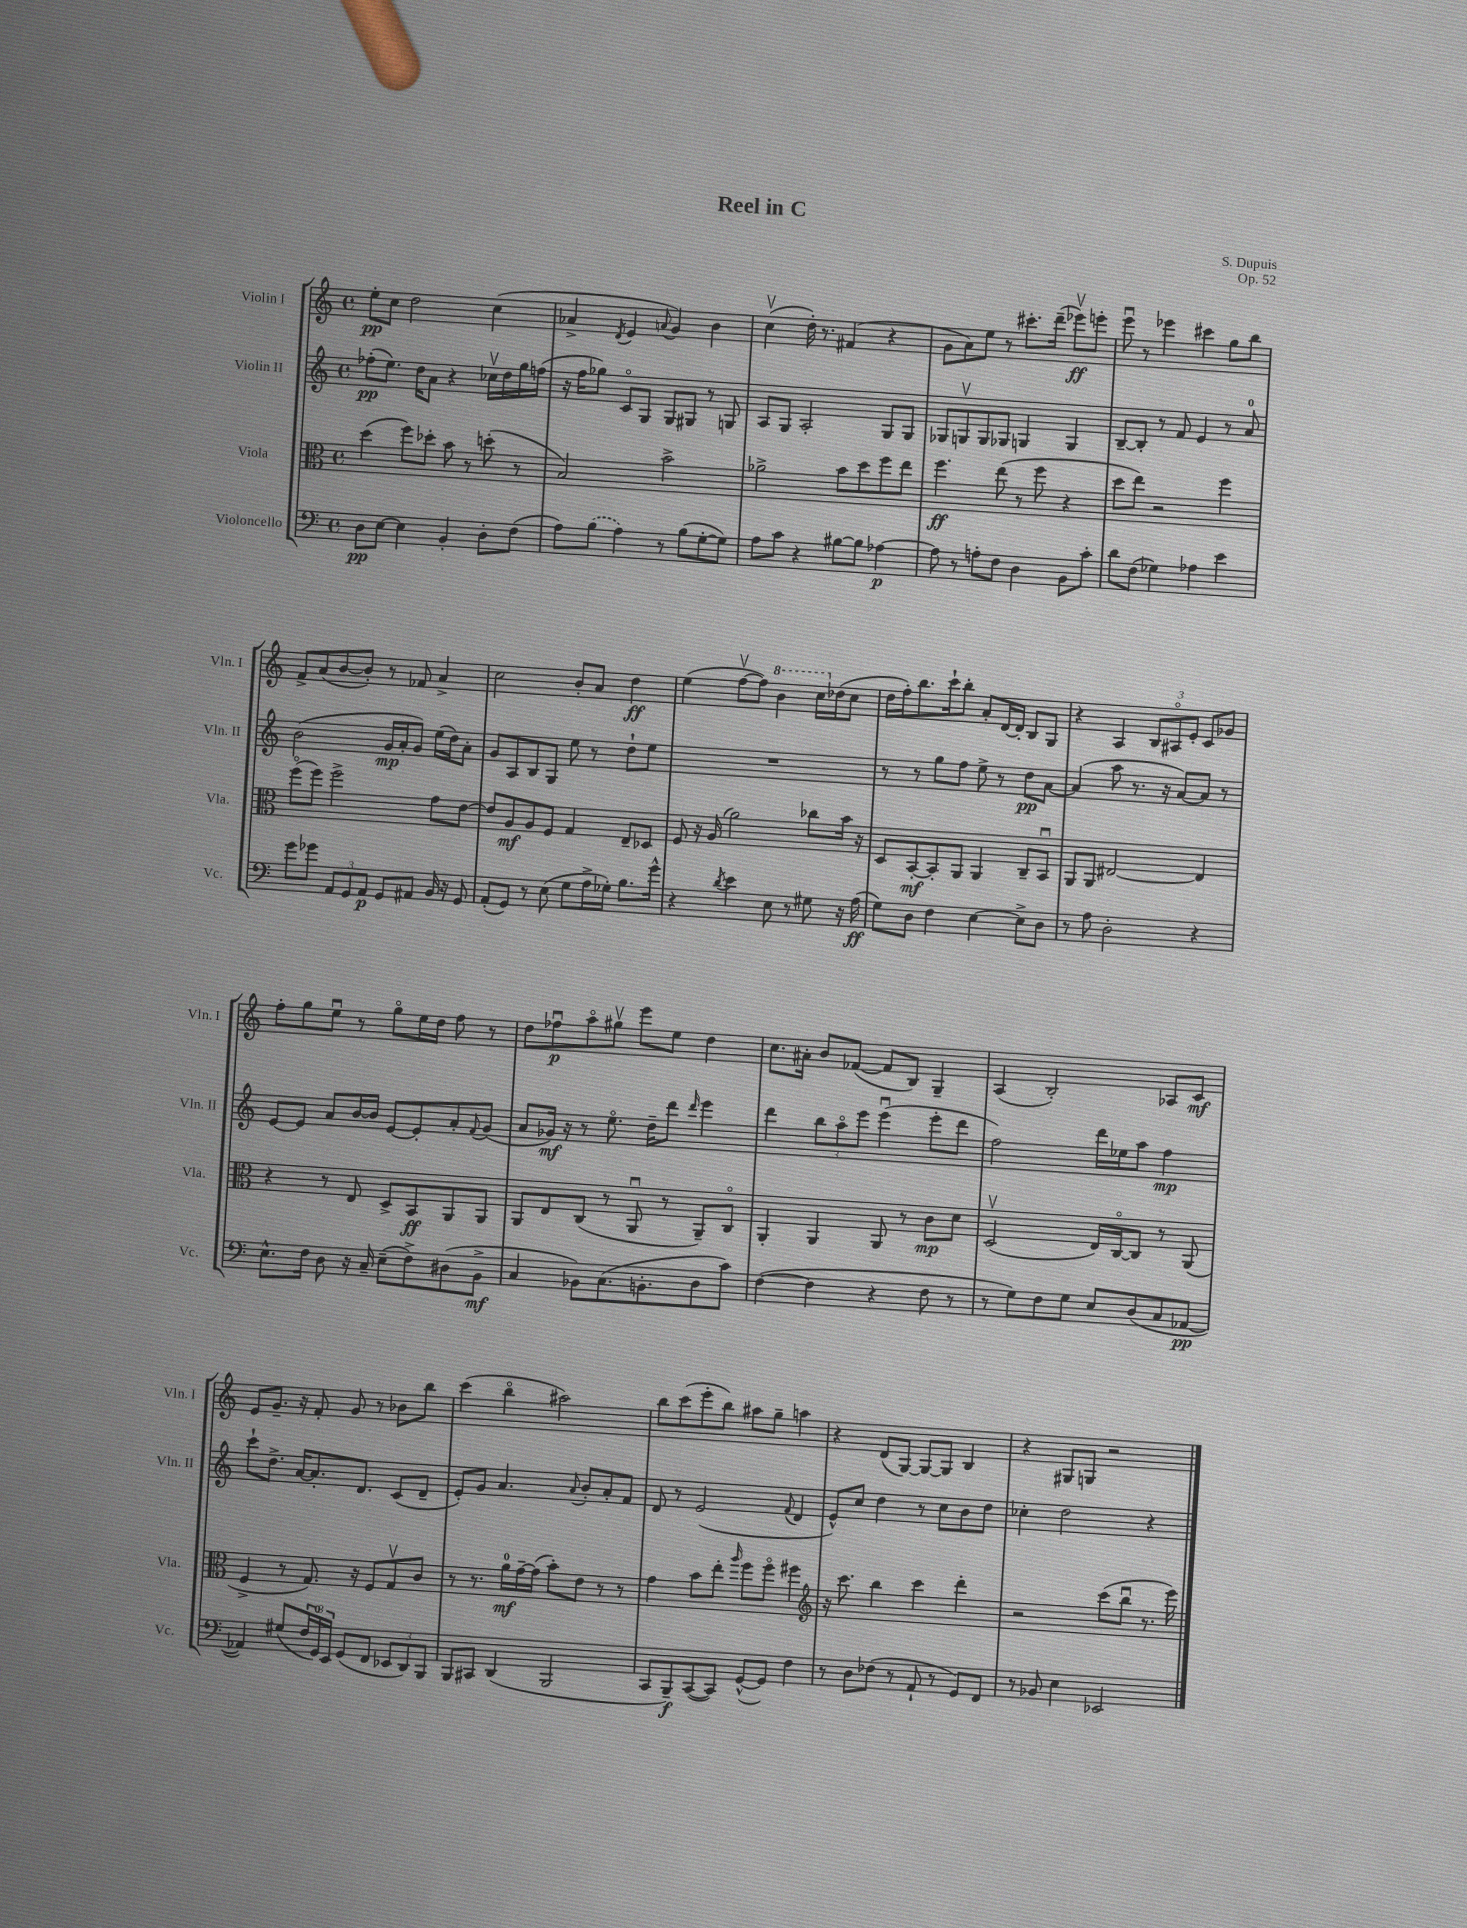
\header { title = "Reel in C" composer = "S. Dupuis" opus = "Op. 52" }
<<
\new StaffGroup <<
\new Staff = "s0" \with { instrumentName = "Violin I" shortInstrumentName = "Vln. I" } {
    \clef treble \key c \major \defaultTimeSignature \time 4/4
    e''8-.\pp c''8 d''2 c''4( |
    aes'4-> \acciaccatura { d'8 } e'4 \appoggiatura { a'8 } g'4) b'4 |
    c''4\upbow( d''16-.) r8. fis'4( r4 |
    g'8 a'8) e''8 r8 cis'''8.-. d'''16--( ees'''8\upbow\ff) e'''8-. |
    e'''8\downbow r8 ees'''4 cis'''4 g''8 b''8 |
    f'8-> a'8( b'8~ b'8-.) r8 fes'8 a'4-> |
    c''2 b'8-. a'8 d''4\ff |
    e''4( f''8~\upbow f''8) \ottava #1 b''4 c'''16 \ottava #0 des''16( c''8 |
    d''16 f''16-.) b''8. c'''16-! b''8-. a'8-. d'16~ d'16-. b8 g8 |
    r4 a4 \tuplet 3/2 { b8 ais8\flageolet e'8-. } c'8 ges'8 |
    f''8-. g''8 e''8\downbow r8 g''8\flageolet e''16 d''16 f''8 r8 |
    d''8 fes''8\downbow\p a''8\flageolet gis''8\upbow e'''8 e''8 d''4 |
    c''8. ais'16-. b'8 fes'8~( fes'8 b8) g4-- |
    a4( b2-.) aes8 c'8\mf |
    e'8 g'8.-- r16 f'8-. g'8 r8 bes'8 b''8 |
    c'''4( b''4\flageolet ais''2) |
    b''8 c'''8( e'''8-. b''8) ais''8 g''8-- a''4 |
    r4 d'8( g8~) g8~ g8 b4 |
    r4 gis8 g8 r2 \bar "|." |
}
\new Staff = "s1" \with { instrumentName = "Violin II" shortInstrumentName = "Vln. II" } {
    \clef treble \key c \major \defaultTimeSignature \time 4/4
    fes''8-.\pp( e''8.) d''16 a'8 r4 ces''16\upbow d''16 g''16 f''16( |
    r16 f''16 ges''8) c'8\flageolet g8 g8 gis8 r8 g8 |
    a8 g8 a2-. g8 g8 |
    ges8 g8\upbow g8 ges8 g4 g4 |
    b8~-- b8-. r8 f'8 e'4 r8 a'8-0 |
    b'2( g'16\mp a'16-. g'8) e''16( d''16) a'8-. |
    g'8 a8 b8 g8 e''8 r8 d''8-! e''8 |
    R1 |
    r8 r8 g''8 f''8 e''8-> r8 d''8\pp a'8~ |
    a'4( a''8 r8. r16 a'8~) a'8 r8 |
    e'8~ e'8 a'8 b'16~ b'16 e'8~ e'8-. a'8-. \appoggiatura { f'8 } g'8( |
    a'8 ges'16\mf) r16 r8 e''8.\flageolet d''16-- d'''8 \grace { d'''16 } e'''4 |
    d'''4 \tuplet 3/2 { b''8 a''8\flageolet e'''8 } e'''4\downbow( e'''8-. d'''8 |
    f''2) d'''16 ees''16 a''8 f''4\mp |
    c'''8-! d''8.-> a'16~ a'8.-. d'8. c'8( d'8-- |
    e'8-.) g'8 a'4. \appoggiatura { a'8 } b'8-. a'8-. f'8 |
    d'8 r8 e'2( \appoggiatura { f'8 } d'4 |
    e'8-^) c''8 d''4 r8 c''8 b'8 d''8 |
    ces''4-. d''2 r4 \bar "|." |
}
\new Staff = "s2" \with { instrumentName = "Viola" shortInstrumentName = "Vla." } {
    \clef alto \key c \major \defaultTimeSignature \time 4/4
    d''4( f''8) des''8-. b'8 r8 d''8-.( r8 |
    b2) b'2-> |
    aes'2-> b'8 d''8 f''8 e''8 |
    f''4.\ff e''8( r8 f''8 r4 |
    d''8 e''8) r2 f''4 |
    f''8\flageolet( f''8) f''2-> g'8 e'8~ |
    e'8 a8\mf a8 f8 g4 e8-- des8 |
    f8 r16 a16( a'2) ces''8 b'16 r16 |
    d8 b,8~-.\mf b,8-. a,8 a,4 c8-- b,8\downbow |
    a,8 a,8 eis2~ eis4 |
    r4 r8 e8 d8-> b,8\ff a,8 a,8 |
    a,8 e8 c8( r8 a,8\downbow r8 a,8--) c8\flageolet |
    a,4-. a,4 a,8 r8 c'8\mp d'8 |
    d2\upbow( e16) c16~\flageolet c8 r8 a,8( |
    f4-> r8 g8.) r16 f8 g8\upbow c'8 |
    r8 r8. a'16-0\mf g'16~-- g'16( b'8-.) e'8 r8 r8 |
    g'4 b'8 e''8-. \grace { a''16 } f''8 f''8\flageolet fis''4 |
    \clef treble r16 c'''8. b''4 c'''4 d'''4-. |
    r2 c'''8( b''8\downbow r8. e'''16) \bar "|." |
}
\new Staff = "s3" \with { instrumentName = "Violoncello" shortInstrumentName = "Vc." } {
    \clef bass \key c \major \defaultTimeSignature \time 4/4
    d8\pp e8~ e4 b,4-. d8-. f8( |
    a8) \once \slurDashed b8( a4) r8 b8( g8~-. g8) |
    a8 c'8 r4 bis8~ bis8 aes4~\p |
    aes8 r8 a8-. f8 d4 b,8 c'8-. |
    d'8 f8( ges4) aes4 e'4 |
    g'8 ges'8 \tuplet 3/2 { a,8 g,8 a,8\p } g,8 ais,8 b,16 r16 g,8 |
    a,8-.( g,8) r8 e8( g8 a16-> ges16-.) b8. g'16-^ |
    r4 \acciaccatura { d'8 } e'4 e8 r8 gis8 r16 a16\ff( |
    g8) d8 f4 e4~ e8-> d8 |
    r8 a8 d2-. r4 |
    e8.-^ f16 d8 r16 c16-- e8--( f8->) dis8( b,8->\mf |
    c4 bes,8) c8.( b,8.-. d8 c'8) |
    f4~( f4 r4 f8 r8 |
    r8 g8) f8 g8 e8 d8( c8 aes,8~\pp |
    aes,4) gis8( \tuplet 3/2 { f16 g,16-0) e,16 } g,8( f,8 \tuplet 3/2 { ees,8 d,8) b,,8 } |
    b,,8 cis,8 d,4( b,,2 |
    c,8 b,,8--\f) c,8~( c,8) g,8~-^( g,8) f4 |
    r8 d8 fes8( r8 a,8-! r8 g,8) f,8 |
    r8 bes,8 e4 ees,2 \bar "|." |
}
>>
>>
\layout { \context { \Score \remove "Bar_number_engraver" } }
